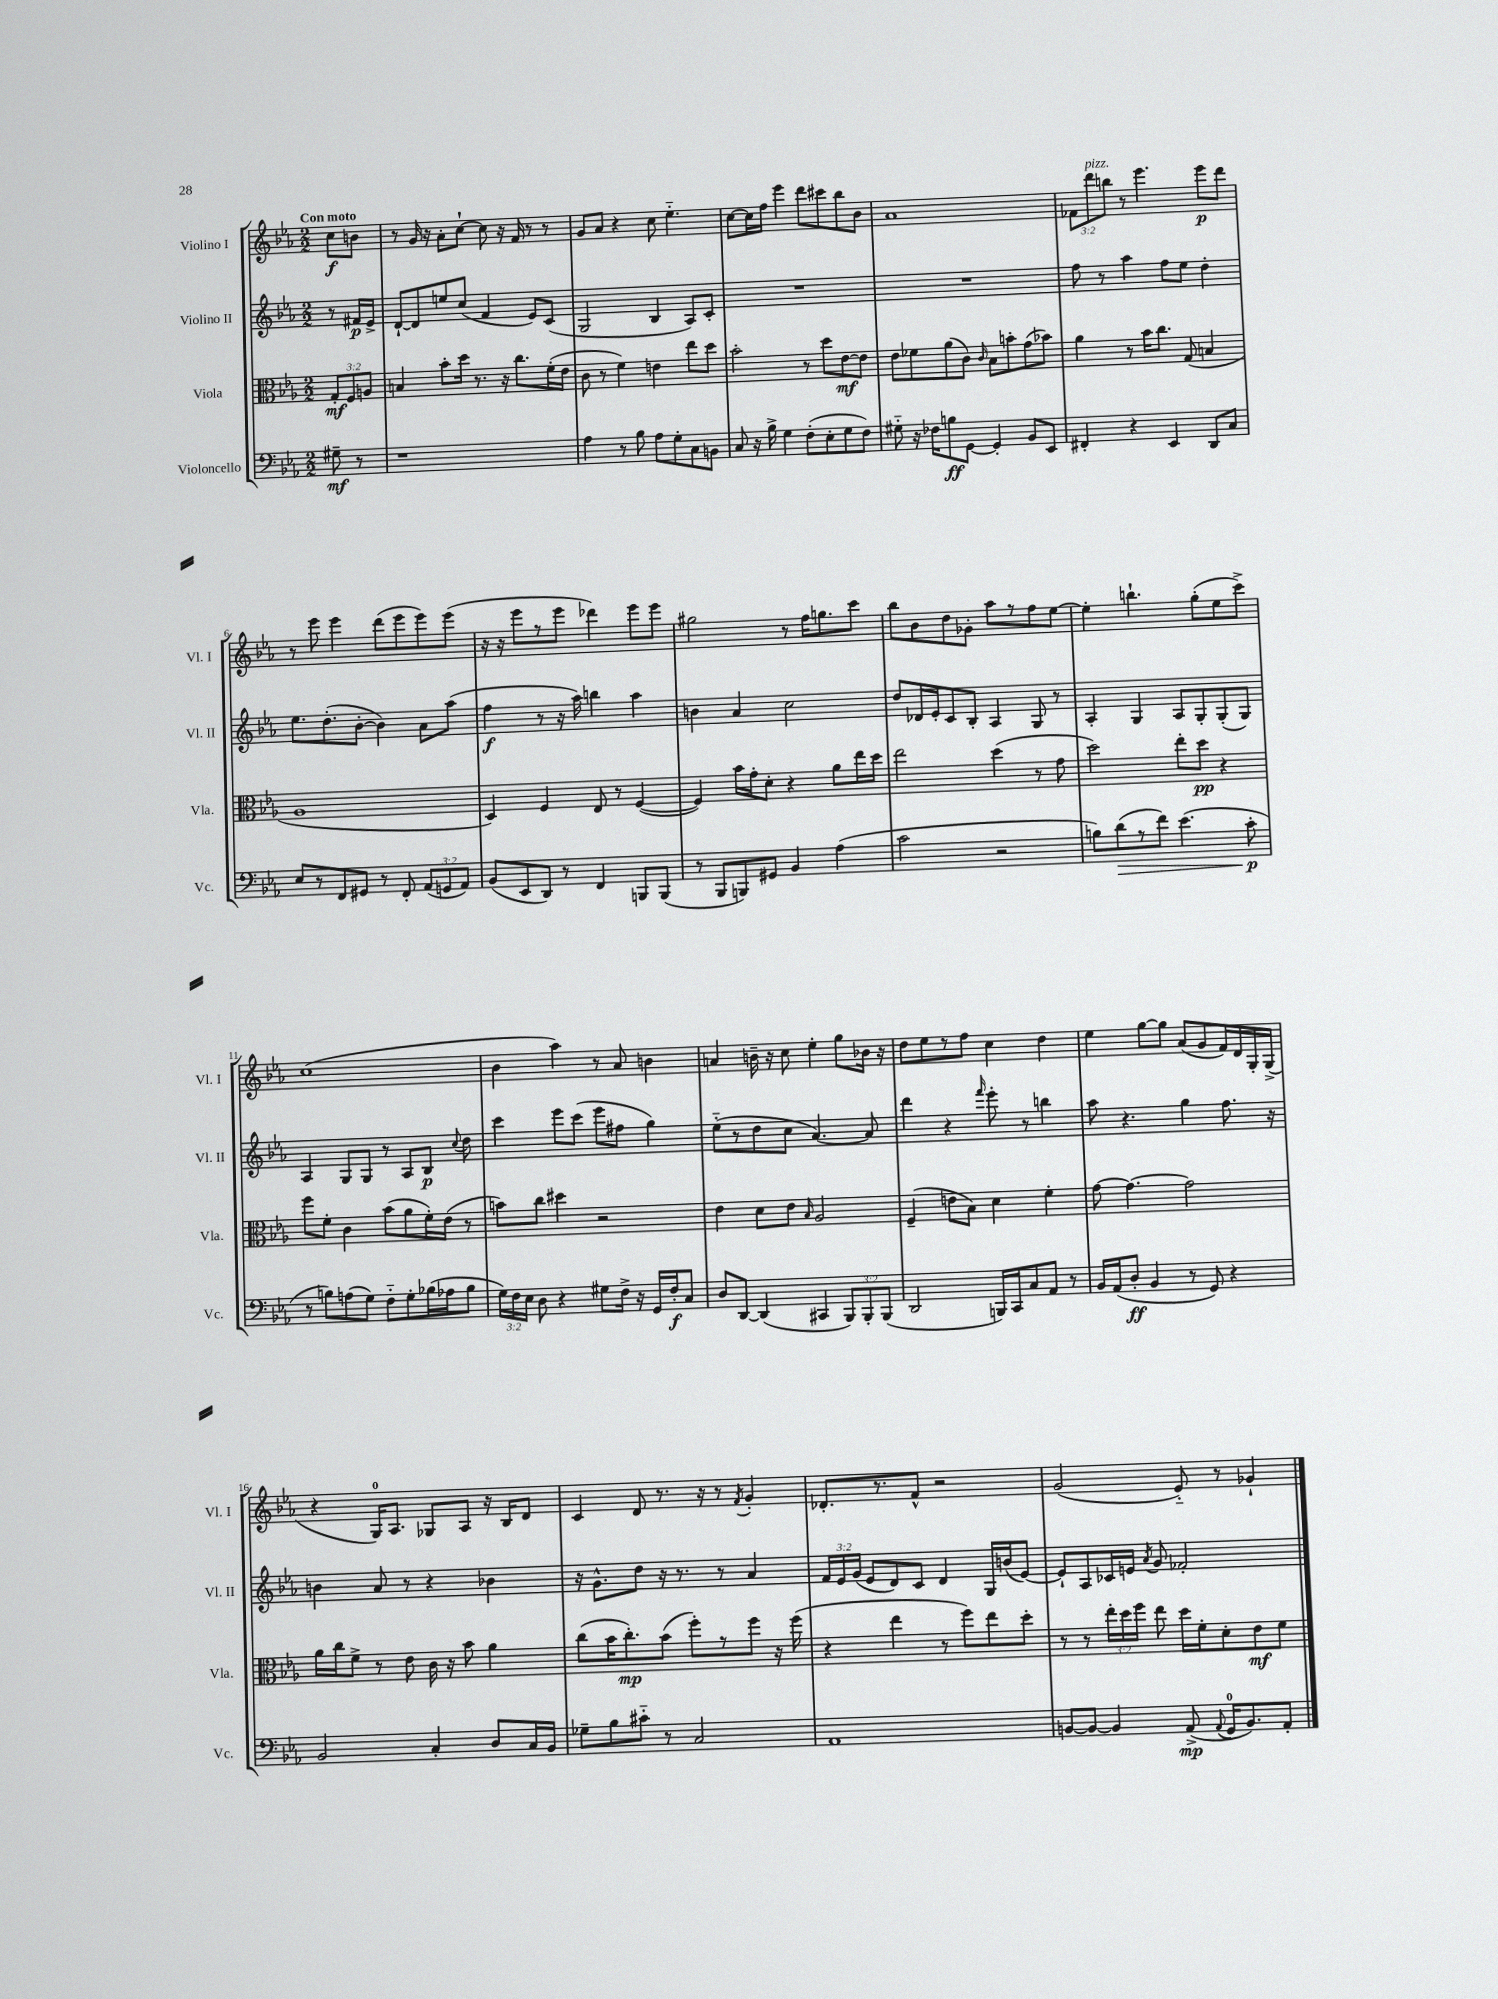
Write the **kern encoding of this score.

**kern	**kern	**kern	**kern
*staff4	*staff3	*staff2	*staff1
*clefF4	*clefC3	*clefG2	*clefG2
*k[b-e-a-]	*k[b-e-a-]	*k[b-e-a-]	*k[b-e-a-]
*M2/2	*M2/2	*M2/2	*M2/2
8G#~	12G'	8r	8cc
.	12F	.	.
8r	.	16f#	8b
.	12A	.	.
.	.	16e-^	.
=	=	=	=
1r	4B	[8d`	8r
.	.	8d]	16g
.	.	.	16r
.	8b-'	8ee	8a-'
.	16dd	(8cc	[8cc`
.	8.r	.	.
.	.	4f	8cc]
.	16r	.	16r
.	8.cc	.	16f
.	.	8e-)	8r
.	(16f'	(8c	8r
.	16e-	.	.
=	=	=	=
4A-	8c	2G	8g
.	8r	.	8a-
8r	4f)	.	4r
8B-	.	.	.
8A-	4e	4B-	8cc
8G'	.	.	4.ee-'~
8C	8ee-	8A-)	.
8BB	8dd	8c'	.
=	=	=	=
8C	2b-'	1r	[8cc
16r	.	.	16cc]
16B-^	.	.	16ff
4G	.	.	4eee-
(8F'	8r	.	8ddd
8E-'	8dd	.	8ccc#
8G	[8e-	.	8bb-
8F)	8e-]	.	8b-
=	=	=	=
8G#'~	8e-	1r	1a-
16r	8f-	.	.
16F-	.	.	.
8B	(8a-	.	.
[8GG	8c)	.	.
.	16qqc	.	.
4GG']	8B-	.	.
.	8b'	.	.
8BB-	(8g	.	.
8EE-	8b-)	.	.
=	=	=	=
4FF#'	4a-	8ff	12f-
.	.	.	12ddd
.	.	8r	.
.	.	.	12bb
4r	8r	4aa-	8r
.	16b-	.	4.eee-
.	8.cc	.	.
4EE-	.	8ff	.
.	(8G	8ee-	.
8DD	4B	4dd'	8eee-
8C	.	.	8ddd
=	=	=	=
8E-	1A-	8.ee-	8r
8r	.	.	8eee-
.	.	(8.dd'	.
8FF	.	.	4eee-
8GG#	.	[8b-'	.
8r	.	4b-])	(8ddd
8FF'	.	.	8eee-
(12AA-	.	8a-	8eee-)
12GG	.	.	.
.	.	(8aa-	(8eee-
12AA-)	.	.	.
=	=	=	=
(8BB-	4D)	4ff	16r
.	.	.	16r
8EE-	.	.	8eee-
8DD)	4F	8r	8r
8r	.	16r	8eee-
.	.	16aa-)	.
4FF	8E-	4bb	4ddd-)
.	8r	.	.
8BBB	([4F	4aa-	8eee-
(8BBB	.	.	8eee-
=	=	=	=
8r	4F])	4b	2gg#
8BBB-	.	.	.
8BBB)	16b-	4a-	.
.	16g'	.	.
8GG#	8d'	.	.
4BB-	4r	2cc	8r
.	.	.	16ff
.	.	.	8.gg
(4A-	8a-	.	.
.	16ee-	.	8ccc
.	16dd	.	.
=	=	=	=
2c	2ee-	8dd	8bb-
.	.	16d-	8b-
.	.	16e-'	.
.	.	8c	8dd
.	.	8B-'	8g-'
2r	(4dd	4A-	8aa-
.	.	.	8r
.	8r	8G	8ff
.	8g	8r	[8ee-
=	=	=	=
8B)	2dd)	4A-'	4ee-']
(8d	.	.	.
8r	.	4G	4.bb`
8f)	.	.	.
(4.e-	8ee-'	8A-	.
.	8dd	8G'	(8gg'
.	4r	(8G'	8ee-
8c'	.	8G)	8ccc^)
=	=	=	=
8r	8ff	4A-	(1cc
8B)	8f'	.	.
(8A	4c	8G	.
8G)	.	8G	.
8F'~	(8b-	8r	.
8G'	8a-	8A-	.
(16B-	16f')	8B-	.
16A-	(16e-	.	.
.	.	8qqcc	.
8B-	8r	8dd	.
=	=	=	=
24G)	8b)	4ccc	4b-
24F	.	.	.
24E-	.	.	.
8D	8cc	.	.
4r	4dd#	8eee-	4aa-)
.	.	(8ccc	.
8G#	2r	8eee-	8r
16F^	.	8ff#	8a-
16r	.	.	.
16GG	.	4gg)	4b
16F'	.	.	.
8C	.	.	.
=	=	=	=
8D	4e-	(8ee-'~	4a
[8DD	.	8r	.
(4DD]	8d	8dd	16b~
.	.	.	16r
.	8e-	8cc	8cc
.	16qqB-	.	.
4CC#	2A-	[4.a-)	4ee-'
12BBB-)	.	.	8gg
12BBB-'	.	.	.
.	.	8a-]	16b-
(12BBB-	.	.	.
.	.	.	16r
=	=	=	=
2DD	(4F~	4ddd	8dd
.	.	.	8ee-
.	8e	4r	8r
.	8B-)	.	8ff
.	.	16qqfff	.
16BBB)	4d	8eee-'	4cc
16CC	.	.	.
8C	.	8r	.
8AA-	4f'	4bb	4dd
8r	.	.	.
=	=	=	=
16BB-	[8g	8aa-	4ee-
(16AA-	.	.	.
8D'	4.g_	4.r	.
4BB-	.	.	[8gg
.	.	.	8gg]
8r	2g]	4gg	(8a-
8GG)	.	.	8g
4r	.	8.ff	16f)
.	.	.	16d
.	.	.	16G'
.	.	16r	(16G^
=	=	=	=
2BB-	16a-	4b	4r
.	16cc	.	.
.	8f^	.	.
.	8r	8a-	16G)
.	.	.	8.A-
.	8e-	8r	.
4C'	16c	4r	8G-
.	16r	.	.
.	8b-	.	8A-
8D	4a-	4b-	16r
.	.	.	16B-
16C	.	.	8d
16BB-	.	.	.
=	=	=	=
8G-~	(8cc	16r	4c
.	.	8.g^^	.
8B-	16b-	.	.
.	8.cc')	.	.
8c#'~	.	8dd	8d
8r	(8b-	16r	8.r
.	.	8.r	.
2C	8ff')	.	.
.	.	.	16r
.	8r	8r	8r
.	.	.	8qf
.	8ff	4a-	4g'
.	16r	.	.
.	(16ff	.	.
=	=	=	=
1AA-	4r	24f	8.d-'
.	.	24e-	.
.	.	(24g	.
.	.	8e-	.
.	.	.	8.r
.	4ee-	8d)	.
.	.	8c	8f^^
.	8r	4d	2r
.	8ff)	.	.
.	8ee-	16G	.
.	.	(16b	.
.	8dd'	[8e-)	.
=	=	=	=
[8BB	8r	8e-`]	(2g
8BB_	8r	8A-	.
4BB]	24ee-'	16c-	.
.	24dd	.	.
.	.	16e	.
.	24ff	.	.
.	.	8qa-	.
.	8ee-	8g	.
(8AA-^	16dd	2f-'	8e-'~)
.	16f'	.	.
8qqAA-	.	.	.
16GG	8d'	.	8r
8.BB)	.	.	.
.	8e-	.	4g-`
8AA-'	8f	.	.
==	==	==	==
*-	*-	*-	*-
